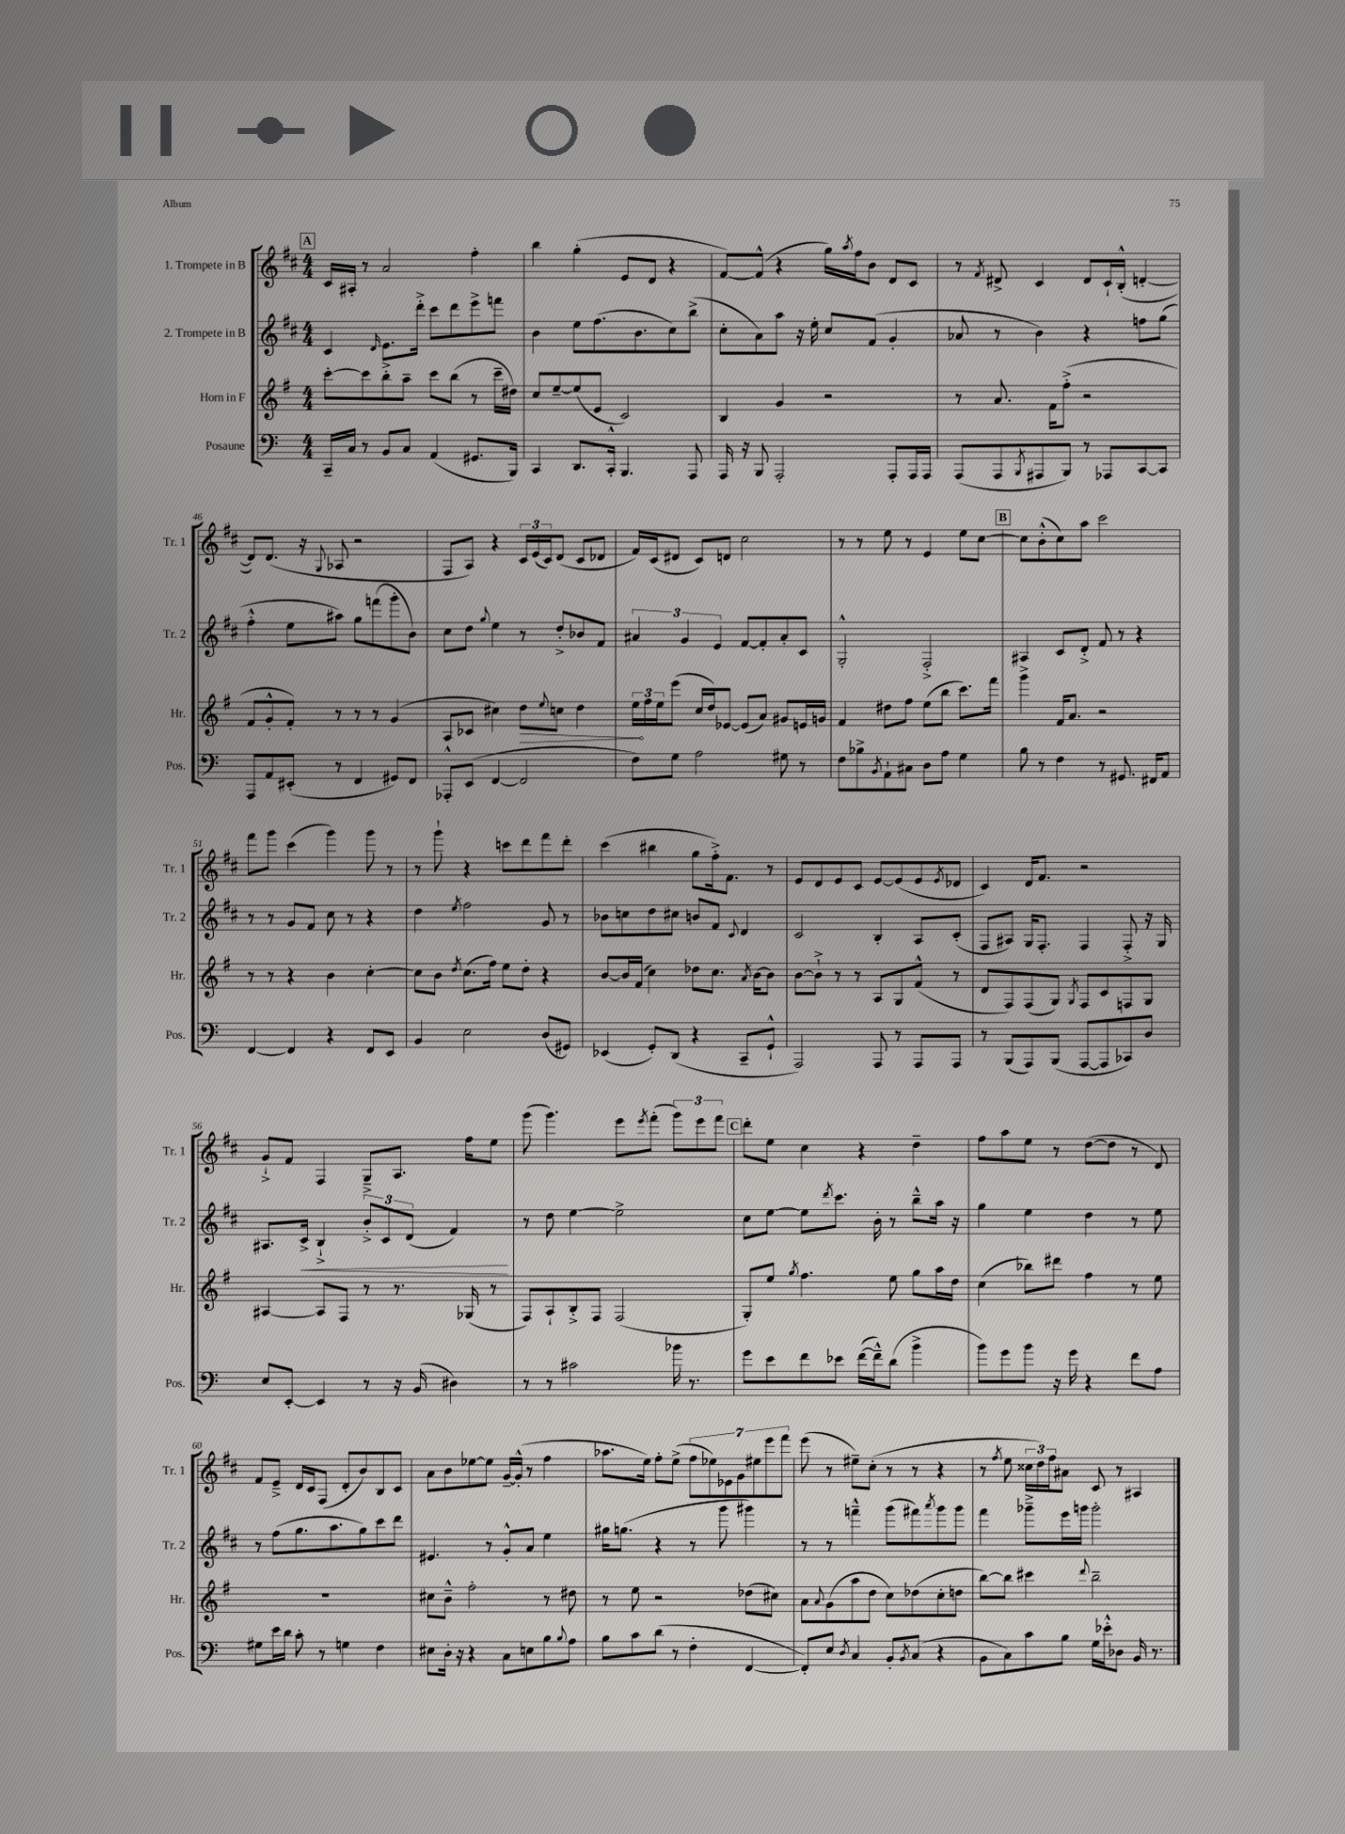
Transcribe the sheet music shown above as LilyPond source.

<<
\new StaffGroup <<
\new Staff = "s0" \with { instrumentName = "1. Trompete in B" shortInstrumentName = "Tr. 1" } {
    \clef treble \key d \major \numericTimeSignature \time 4/4
    \mark \markup { \box "A" } cis'16 ais16-. r8 a'2 fis''4-. |
    b''4 g''4-.( e'8 d'8 r4 |
    fis'8~) fis'8-^( r4 g''16) \acciaccatura { a''8 } fis''16 b'8 d'8 cis'8 |
    r8 \acciaccatura { fis'8 } dis'8-> cis'4 dis'8 cis'16-! b16-.-^( d'4~-. |
    d'8) d'8.( r16 \appoggiatura { g8 } aes8 r2 |
    fis8 a8) r4 \tuplet 3/2 { cis'16 e'16( cis'16) } d'8( cis'8 des'8 |
    fis'16) cis'16( dis'8 cis'8) d'8 cis''2 |
    r8 r8 e''8 r8 e'4 e''8 cis''8~ |
    \mark \markup { \box "B" } cis''8 b'8-.-^( cis''8) a''8 cis'''2 |
    fis'''8 g'''8 cis'''4( g'''4) g'''8 r8 |
    r8 g'''8-! r4 c'''8 d'''8 fis'''8 d'''8-. |
    cis'''4( bis''4 g''8 fis''16-.->) fis'8. r8 |
    e'8 d'8 e'8 cis'8 e'8~ e'8( e'8 \acciaccatura { e'8 } des'8 |
    cis'4) d'16 fis'8. r2 |
    g'8-!-> fis'8 fis4 g8---> a8. fis''16 e''8 |
    g'''8( g'''4.) e'''8 \acciaccatura { e'''8 } fis'''8-.( \tuplet 3/2 { g'''8) e'''8 fis'''8 } |
    \mark \markup { \box "C" } d'''8-. e''8 cis''4 r4 d''4-- |
    fis''8 a''8 e''8 r8 d''8~( d''8 r8 d'8) |
    fis'8 e'8---> d'16 cis'16 fis8( d'8-. b'8) b8 cis'8 |
    a'8 b'8 ees''8~ ees''8 g'16~-- g'16-.-^( r8 fis''4 |
    aes''8. e''16) fis''8-. e''8->( \tuplet 7/4 { fis''8 ees''8) ees'8 g'8 eis''8 e'''8 fis'''8 } |
    e'''8( r8 eis''8--) cis''8-.( r8 r8 r4 |
    r8 \acciaccatura { fis''8 } e''8 \tuplet 3/2 { cisis''16 d''16) fis''16 } ais'8 cis'8 r8 ais4 \bar "|." |
}
\new Staff = "s1" \with { instrumentName = "2. Trompete in B" shortInstrumentName = "Tr. 2" } {
    \clef treble \key d \major \numericTimeSignature \time 4/4
    \mark \markup { \box "A" } cis'4 \grace { d'16 } e'8. d'''16-.-> cis'''8 d'''8 e'''8-> f'''8 |
    b'4 e''8 fis''8.( b'8. cis''8) b''8->( |
    cis''8-. a'8) a''8 r16 e''16-. cis''8 fis'8( g'4-. |
    aes'8 r8 b'4) r4 f''8 g''8( |
    fis''4-.-^ e''8 ais''8) g''8 f'''8( g'''8-. b'8) |
    cis''8 d''8 \appoggiatura { g''8 } e''4 r8 d''8-.-> bes'8 fis'8 |
    \tuplet 3/2 { ais'4 g'4 e'4 } fis'8~ fis'8-. ais'8-. cis'8 |
    g2-.-^ fis2-.-> |
    \mark \markup { \box "B" } ais4 cis'8 d'8-.-> fis'8 r8 r4 |
    r8 r8 g'8 fis'8 cis''8 r8 r4 |
    d''4 \acciaccatura { e''8 } fis''2 g'8 r8 |
    bes'8 c''8 d''8 cis''8 b'8 fis'8 \appoggiatura { cis'8 } d'4 |
    cis'2 b4-. a8 cis'8-.( |
    fis8 ais8) g16 fis8.-. fis4 fis8-.-> r16 g16 |
    ais8. cis'16->\< b4-!-> \tuplet 3/2 { b'8-.-> cis'8 d'8( } fis'4\!) |
    r8 d''8 e''4~ e''2-> |
    \mark \markup { \box "C" } cis''8 e''8~ e''8 \acciaccatura { d'''8 } cis'''8. b'16-. r8 b''8---^ a''16 r16 |
    g''4 e''4 d''4 r8 e''8 |
    r8 fis''8( g''8. a''8. g''8) cis'''8 d'''8 |
    eis'4. r8 g'8-.-^ a'8 e''4 |
    gis''16 g''8.( r4 r8 g'''8 gis'''4) |
    r8 r8 f'''4---^ g'''8( fis'''8) \acciaccatura { a'''8 } g'''8 g'''8 |
    fis'''4 ges'''8---> e'''16 g'''16 g'''2-. \bar "|." |
}
\new Staff = "s2" \with { instrumentName = "Horn in F" shortInstrumentName = "Hr." } {
    \clef treble \key g \major \numericTimeSignature \time 4/4
    \mark \markup { \box "A" } c'''8~-. c'''8 b''8-.-> a''8-- c'''8 b''8( r8 c'''16-- dis''16) |
    c''8 e''8~-- e''8( e'8 c'2) |
    b4 g'4 r2 |
    r8 a'8. fis'16 fis''8-.->( r2 |
    fis'8 g'8-.-^ fis'8-.) r8 r8 r8 g'4( |
    a8 ces'8 cis''4) \once \override Hairpin.circled-tip = ##t d''8\> \appoggiatura { e''8 } c''8 d''4 |
    \tuplet 3/2 { e''16\! fis''16 e''16 } e'''8( c''16 d''16) ees'8~ ees'8( a'8) gis'8 e'16 g'16 |
    fis'4 dis''8 fis''8 e''8( b''8 c'''8.) fis'''16 |
    \mark \markup { \box "B" } g'''4-> fis'16 a'8. r2 |
    r8 r8 r4 b'4 c''4~-. |
    c''8 b'8 \acciaccatura { d''8 } c''8.( fis''16) e''8 d''8-. r4 |
    b'8~ b'16 fis'16( c''4) des''8 c''8. \acciaccatura { a'8 } b'16~ b'8 |
    b'8~ b'8-!-> r8 r8 a8 g8 fis'8-^( r8 |
    d'8 fis8) fis8( g8) \acciaccatura { g8 } fis8 c'8 f8 g8 |
    ais4~ ais8 fis8 r8 r8. ges16( r8 |
    fis8) a8-! b8-.-> fis8 fis2( |
    \mark \markup { \box "C" } g8-.) e''8 \acciaccatura { g''8 } fis''4. e''8 g''8 a''16 d''16 |
    c''4( bes''8) dis'''8 fis''4 r8 e''8 |
    R1 |
    cis''8 b'8---^ fis''2-. r8 dis''8 |
    r8 e''8 r2 des''8( cis''8) |
    a'8 \appoggiatura { a'8 } g'8( a''8 d''8 c''8) des''8( c''8-. d''8 |
    b''8~) b''8 cis'''4 \appoggiatura { d'''8 } b''2-- \bar "|." |
}
\new Staff = "s3" \with { instrumentName = "Posaune" shortInstrumentName = "Pos." } {
    \clef bass \key c \major \numericTimeSignature \time 4/4
    \mark \markup { \box "A" } c,16-- c16 r8 b,8 c8 a,4( gis,8. b,,16) |
    c,4 d,8. c,16-.-^ b,,4. a,,8 |
    a,,16 r16 b,,8 a,,2-. a,,8-. a,,16 a,,16 |
    a,,8( a,,8 \acciaccatura { b,,8 } ais,,8 b,,8) r8 aes,,8 c,8~ c,8 |
    a,,8 a,8 eis,8-.( r8 f,4 gis,8) f,8 |
    aes,,8-.-^ e,8( f,4~ f,2 |
    f8) g8 a2 gis8 r8 |
    f8 bes8-> \acciaccatura { b,8 } a,8-! cis8 d8 a8 g4 |
    \mark \markup { \box "B" } b8 r8 f4 r8 gis,8. fis,16 a,8 |
    f,4~ f,4 r4 f,8 e,8 |
    b,4 e2 d8( gis,8) |
    ees,4( g,8-.) d,8( r4 c,8-- g,8-!-^ |
    a,,2) a,,8 r8 a,,8 a,,8 |
    r8 b,,8( a,,8) b,,8( a,,8~ a,,8 ces,8) d8 |
    e8 e,8~-. e,4 r8 r16 b,16( dis4) |
    r8 r8 cis'2 bes'16 r8. |
    \mark \markup { \box "C" } g'8 e'8 f'8 ees'8 f'16~( f'16---^) d'8( b'4-> |
    b'8) g'8 b'8 r16 g'16 r4 f'8 a8 |
    gis8 e'16 d'16 c'8-. r8 g4 f4 |
    eis8 d16-. r16 r4 c8 e8 b8 \appoggiatura { b8 } a8 |
    b8 c'8 d'8( r8 f4-. f,4~ |
    f,8-.) e8 \acciaccatura { d8 } c4 b,8-. \acciaccatura { b,8 } c8( r4 |
    b,8 c8) c'8 b8 g16 ees'16-.-^ des8 b,16 r8. \bar "|." |
}
>>
>>
\layout { \context { \Score currentBarNumber = #42 } }
